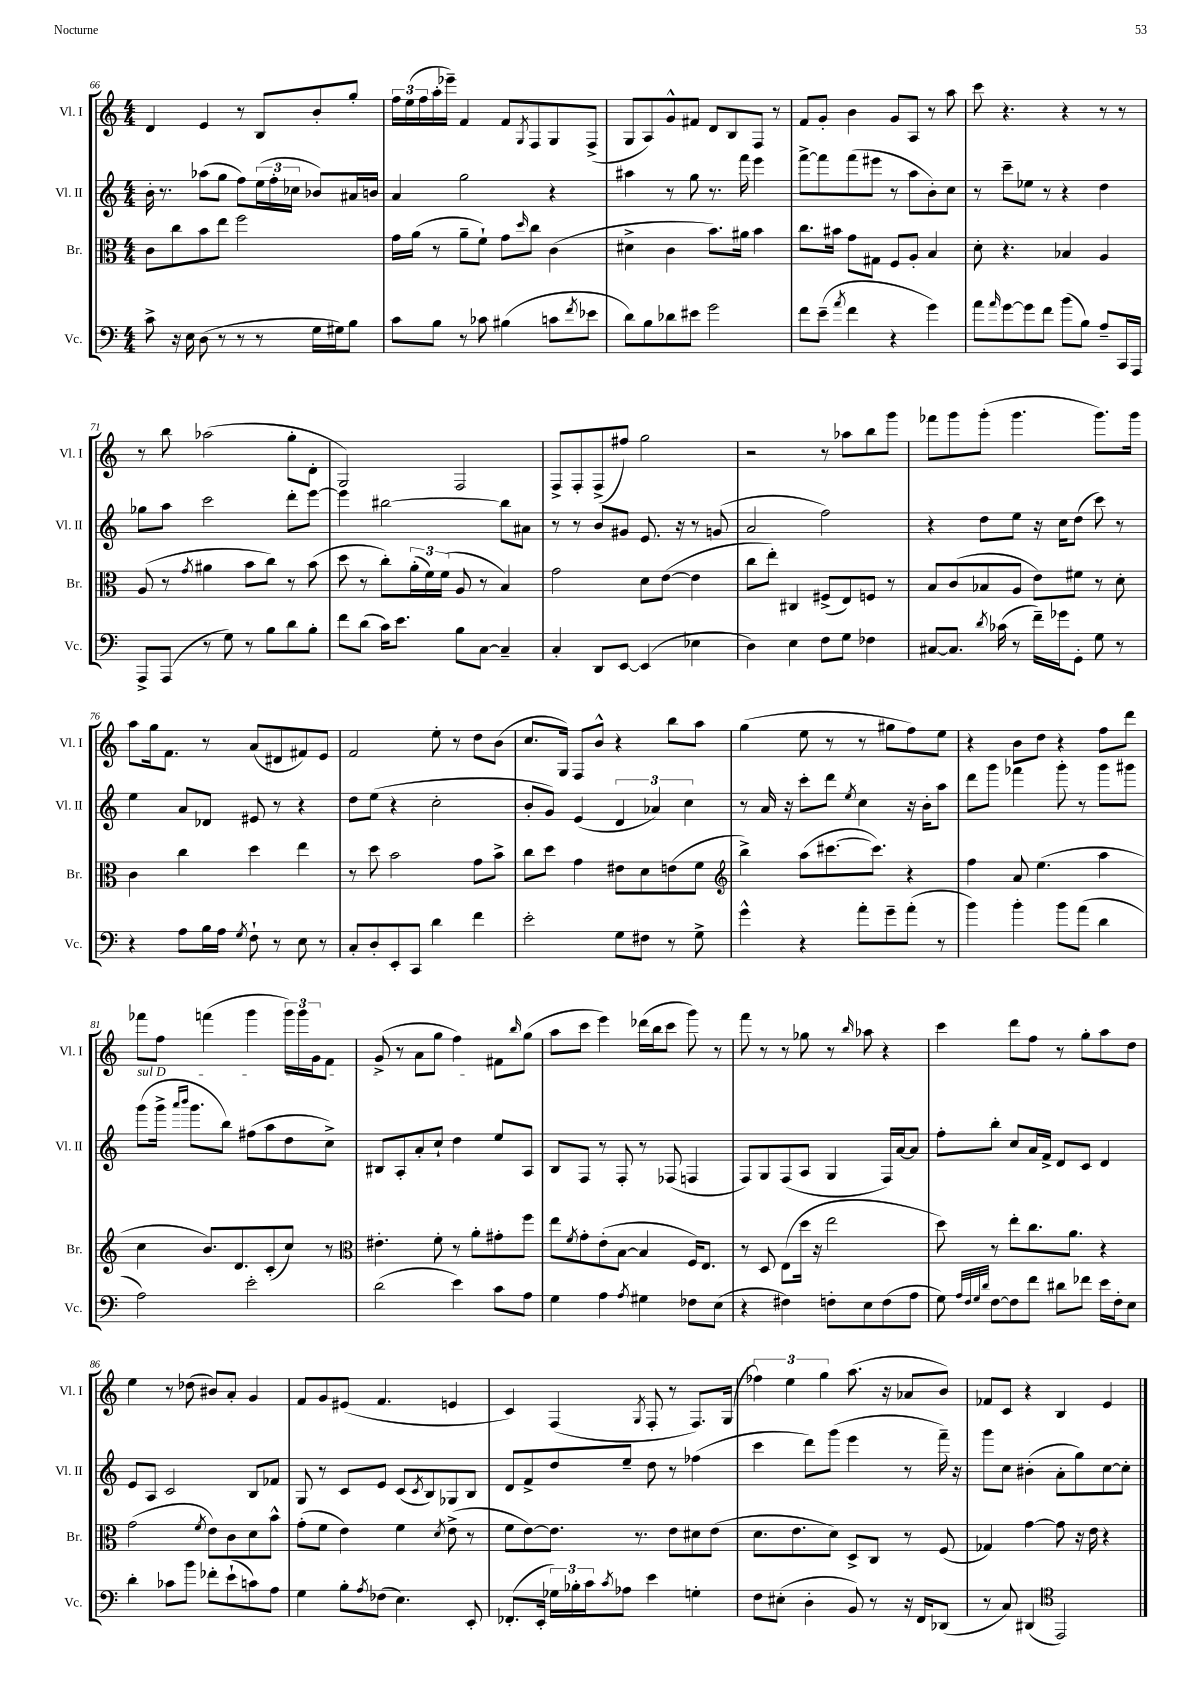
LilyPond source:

<<
\new StaffGroup <<
\new Staff = "s0" \with { instrumentName = "Vl. I" shortInstrumentName = "Vl. I" } {
    \clef treble \key c \major \numericTimeSignature \time 4/4
    d'4 e'4 r8 b8 b'8-. g''8-. |
    \tuplet 3/2 { f''16 e''16( f''16 } a''16-. ees'''16--) f'4 f'8 \acciaccatura { g8 } f8 g8 f8->( |
    g8 a8) g'8-^ fis'8 d'8 b8 f8 r8 |
    f'8 g'8-. b'4 g'8 a8 r8 a''8 |
    c'''8 r4. r4 r8 r8 |
    r8 b''8 aes''2( g''8-. d'8-. |
    g2) f2 |
    f8-> f8-. f8->( fis''8) g''2 |
    r2 r8 aes''8 b''8 g'''8 |
    fes'''8 g'''8 g'''8-.( g'''4. g'''8.) g'''16 |
    a''8 g''16 f'8. r8 a'8( dis'8 fis'8) e'8 |
    f'2 e''8-. r8 d''8 b'8( |
    c''8. g16) f8 b'8-^ r4 b''8 a''8 |
    g''4( e''8 r8 r8 gis''8 f''8) e''8 |
    r4 b'8 d''8 r4 f''8 d'''8 |
    fes'''8 f''8 f'''4( g'''4 \tuplet 3/2 { g'''16) g'''16 g'16 } f'8 |
    g'8->( r8 a'8 g''8 f''4) fis'8 \grace { b''16 } g''8( |
    a''8 c'''8 e'''4) des'''16( b''16 c'''8 g'''8) r8 |
    f'''8 r8 r8 ges''8 r8 \grace { b''16 } aes''8 r4 |
    c'''4 d'''8 f''8 r8 g''8-. a''8 d''8 |
    e''4 r8 des''8( bis'8) a'8-. g'4 |
    f'8 g'8 eis'8( f'4. e'4 |
    c'4) f4( \acciaccatura { g8 } f8-. r8 f8.) g16( |
    \tuplet 3/2 { fes''4) e''4 g''4 } a''8.( r16 aes'8 b'8) |
    fes'8 c'8 r4 b4 e'4 \bar "|." |
}
\new Staff = "s1" \with { instrumentName = "Vl. II" shortInstrumentName = "Vl. II" } {
    \clef treble \key c \major \numericTimeSignature \time 4/4
    b'16-. r8. aes''8( g''8 f''8) \tuplet 3/2 { e''16( f''16-. ces''16 } bes'8) ais'16 b'16 |
    a'4 g''2 r4 |
    ais''4 r8 g''8 r8. f'''16 e'''4 |
    f'''8~-> f'''8 f'''8( eis'''8 r8 a''8 b'8-.) c''8 |
    r8 c'''8-- ees''8 r8 r4 d''4 |
    ges''8 a''8 c'''2 d'''8-. e'''8~ |
    e'''4 bis''2~ bis''8 ais'8 |
    r8 r8 b'8 gis'8 e'8. r16 r8 g'8( |
    a'2 f''2) |
    r4 d''8 e''8 r16 c''16 d''8( c'''8) r8 |
    e''4 a'8 des'8 eis'8 r8 r4 |
    d''8 e''8( r4 c''2-. |
    b'8-. g'8) e'4( \tuplet 3/2 { d'4 aes'4) c''4 } |
    r8 a'16 r16 c'''8-. d'''8 \acciaccatura { e''8 } c''4 r16 b'16-. a''8 |
    d'''8 g'''8 fes'''4 g'''8-. r8 g'''8 gis'''8 |
    \once \override TextSpanner.bound-details.left.text = \markup { \italic "sul D" } g'''8\startTextSpan( g'''16-> \grace { a'''16 b'''16 } g'''8. b''8) fis''8( a''8 d''8 c''8->) |
    bis8 a8-. a'8-. c''8-! d''4 e''8 a8\stopTextSpan |
    b8 f8 r8 f8-. r8 fes8( f4 |
    f8) g8 f8( a8 g4 f16) a'16~ a'8 |
    f''8-. b''8-. c''8 a'16 f'16-> d'8 c'8 d'4 |
    e'8 a8 c'2 b8 fes'8 |
    g8 r8 c'8 e'8 c'8( \acciaccatura { c'8 } b8) ges8 b8 |
    d'8 f'8-> d''8 e''8-- d''8 r8 fes''4( |
    c'''4 d'''8) g'''8( e'''4 r8 f'''16--) r16 |
    g'''8 c''8 bis'4-.( a'8-. g''8) c''8~ c''8-. \bar "|." |
}
\new Staff = "s2" \with { instrumentName = "Br." shortInstrumentName = "Br." } {
    \clef alto \key c \major \numericTimeSignature \time 4/4
    c'8 c''8 b'8 e''8 f''2 |
    g'16 a'16( r8 a'8-- f'8-!) g'8 \grace { d''16 } c''8 c'4( |
    dis'4-> c'4 b'8.) ais'16 b'4 |
    c''8. bis'16 g'8 gis8 f8 a8-. b4 |
    d'8-. r4. bes4 a4 |
    a8( r8 \acciaccatura { g'8 } ais'4 b'8 c''8) r8 b'8( |
    d''8 r8 c''8-.) \tuplet 3/2 { a'16-.( f'16) f'16( } a8 r8 b4) |
    g'2 d'8 e'8~( e'4 |
    c''8 e''8-.) cis4 fis8->( e8) f8 r8 |
    b8 c'8( bes8 a8 e'8) fis'8 r8 d'8-. |
    c'4 c''4 d''4 e''4 |
    r8 d''8 b'2 g'8 b'8-> |
    c''8 d''8 g'4 eis'8 d'8 e'8( f'8 |
    \clef treble b''4->) a''8( cis'''8.~ cis'''8.) r4 |
    f''4 a'8 e''4.( a''4 |
    c''4 b'8.) d'8. c'8-.( c''8) r8 |
    \clef alto eis'4.-. f'8-. r8 a'8-. gis'8-. f''8 |
    e''8 \acciaccatura { f'8 } g'8-. e'8-.( b8~ b4 f16) e8. |
    r8 d8 e8( d''16 r16 e''2 |
    d''8) r8 e''8-. c''8. a'8. r4 |
    g'2( \acciaccatura { f'8 } e'8) c'8 d'8 b'8-^ |
    g'8-.( f'8 e'4) f'4 \acciaccatura { d'8 } e'8->( r8 |
    f'8 e'8~) e'8. r8. e'8 dis'8 e'8( |
    d'8. e'8. d'8) d8-> c8 r8 f8( |
    ges4) g'4~ g'8 r16 e'16 r4 \bar "|." |
}
\new Staff = "s3" \with { instrumentName = "Vc." shortInstrumentName = "Vc." } {
    \clef bass \key c \major \numericTimeSignature \time 4/4
    c'8-> r16 e16 d8( r8 r8 r8 g16 gis16) b8 |
    c'8 b8 r8 ces'8 bis4( c'8 \acciaccatura { f'8 } ees'8 |
    d'8) b8 des'8 eis'8 g'2 |
    f'8 e'8--( \acciaccatura { a'8 } f'4 r4 g'4) |
    a'8 \grace { a'16 } g'8~ g'8 f'8 b'8( b8) a8-- c,16 a,,16 |
    a,,8-> a,,8( r8 g8) r8 b8 d'8 b8-. |
    f'8 d'8( c'16) e'8. b8 c8~ c4-- |
    c4-. d,8 e,8~ e,4( ees4 |
    d4) e4 f8 g8 fes4 |
    cis8~ cis8. \acciaccatura { d'8 } ces'16( r8 f'16--) ges'16 g,8-. g8 r8 |
    r4 a8 b16 a16 \acciaccatura { g8 } f8-! r8 e8 r8 |
    c8-. d8-. e,8-. c,8 d'4 f'4 |
    e'2-. g8 fis8 r8 g8-> |
    g'4-^ r4 a'8-. g'8-- a'8-.( r8 |
    b'4) b'4-. b'8 a'8( d'4 |
    a2) e'2-. |
    d'2( e'4) c'8 a8 |
    g4 a4 \acciaccatura { a8 } gis4 fes8 e8( |
    r4 fis4) f8-. e8 f8( a8 |
    g8) \grace { a32 f32 g32 d'32 } f8~ f8 f'8 dis'8 fes'8 e'16 f16-. e8 |
    d'4-. ces'8 b'8 fes'8-. e'8-!( c'8) a8 |
    g4 b8-. \acciaccatura { a8 } fes8( e4.) e,8-. |
    fes,8.-.( e,16-. \tuplet 3/2 { ges16) bes16-. c'16 } \acciaccatura { c'8 } aes8 e'4 g4-. |
    f8 eis8-.( d4-. b,8) r8 r16 f,16 des,8( |
    r8 c8) dis,4( \clef tenor e,2) \bar "|." |
}
>>
>>
\layout { \context { \Score currentBarNumber = #66 } }
